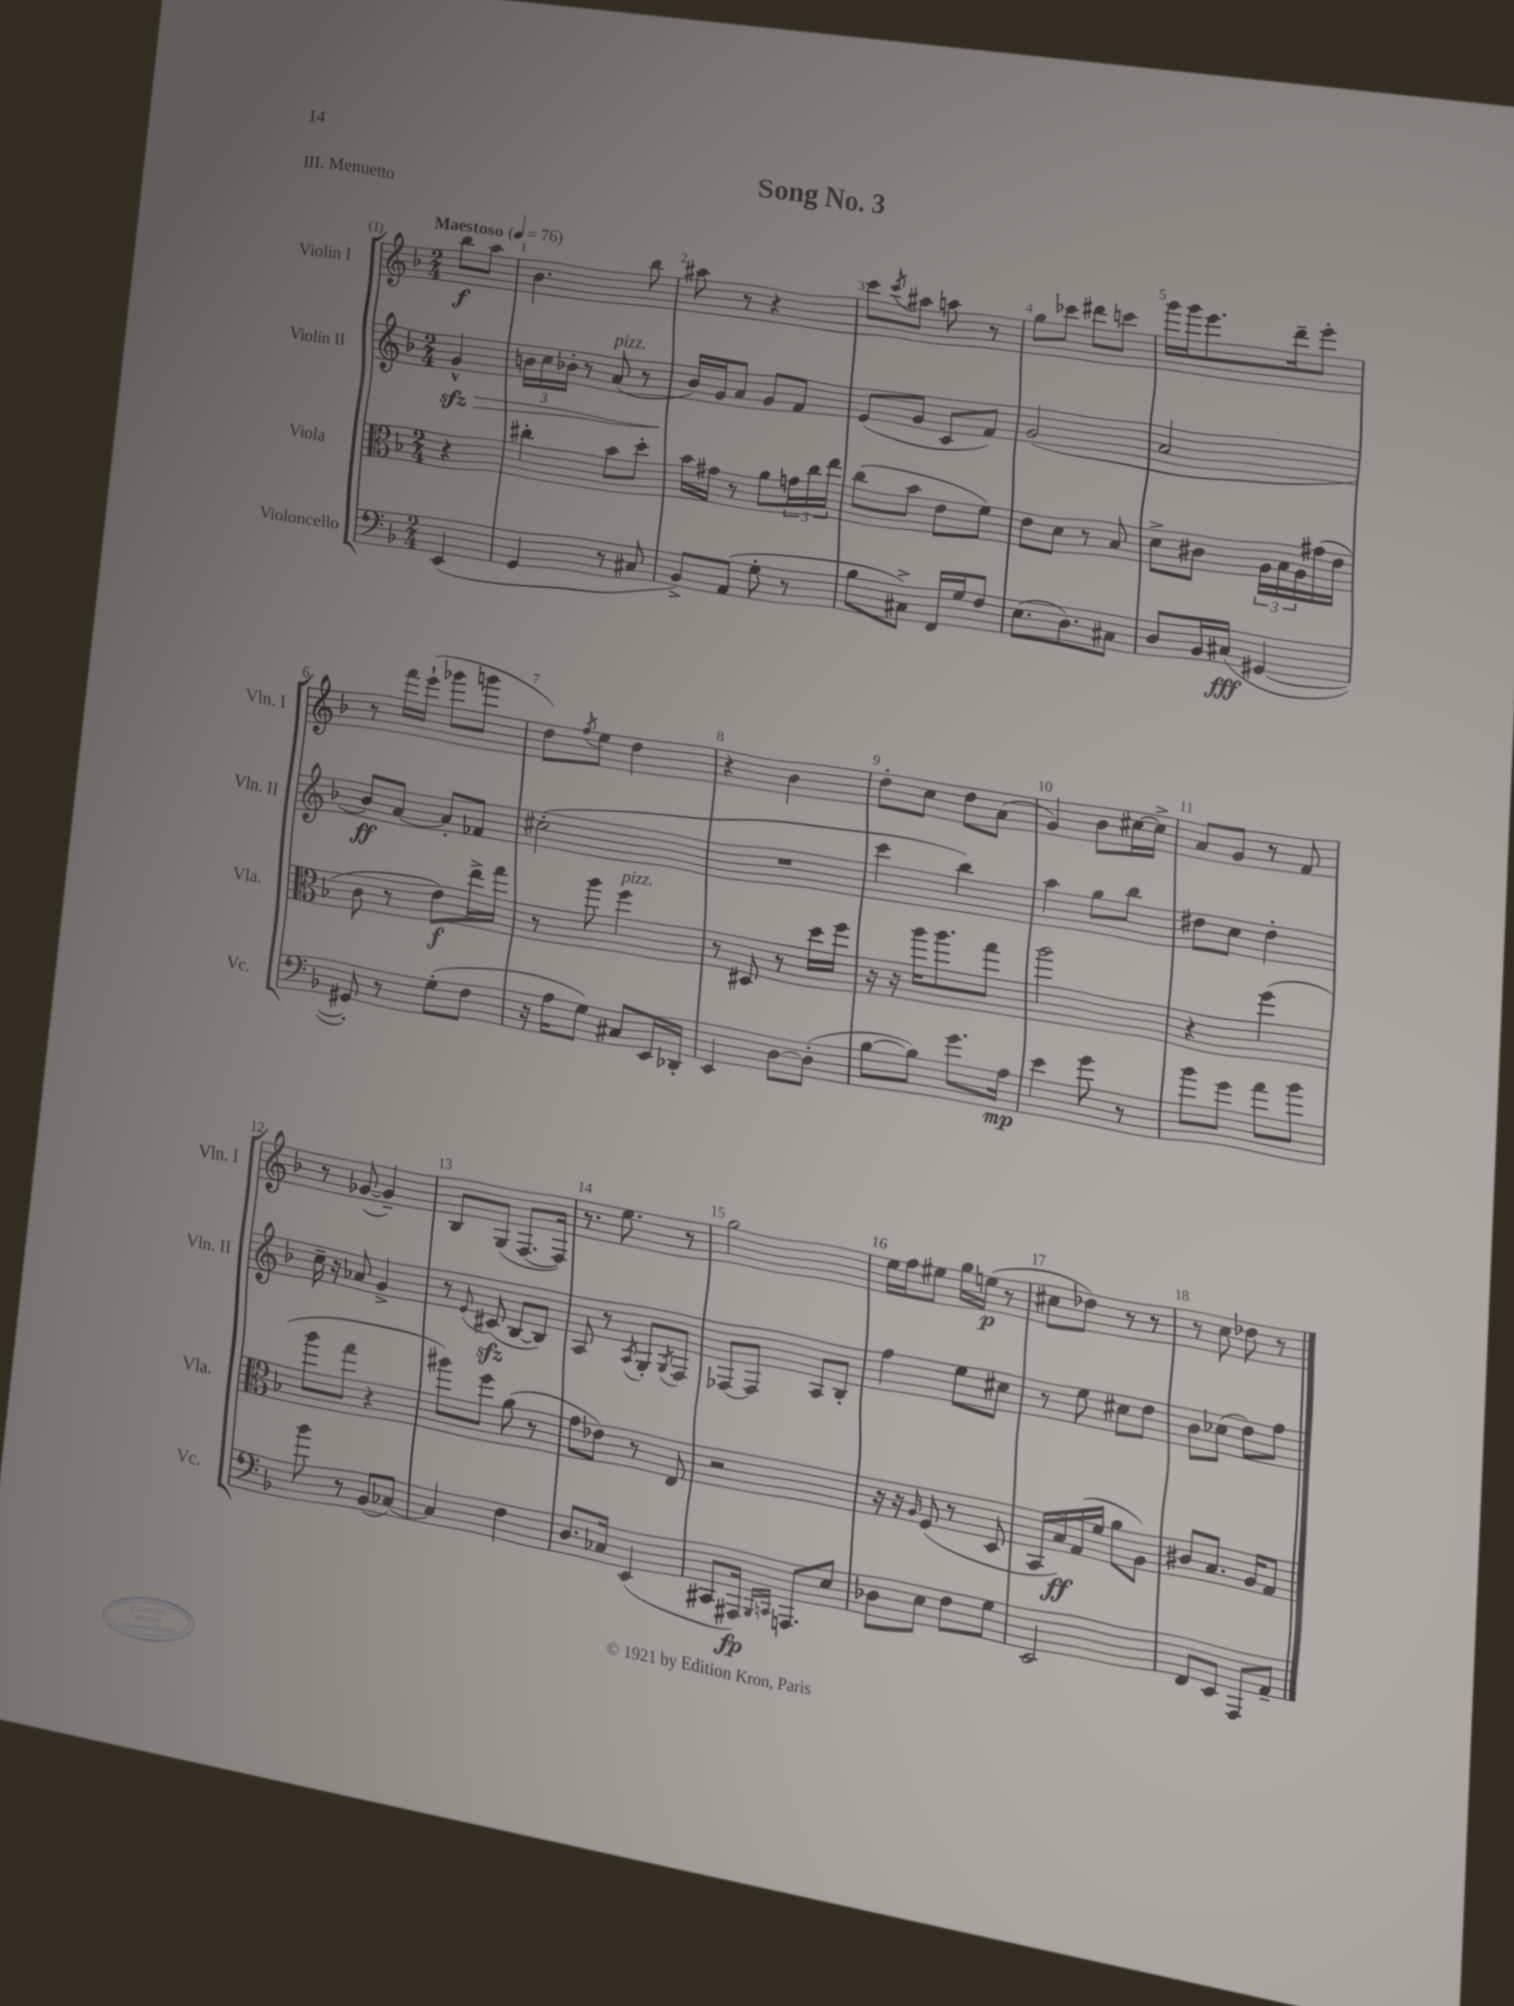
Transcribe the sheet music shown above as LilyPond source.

\header { title = "Song No. 3" piece = "III. Menuetto" }
<<
\new StaffGroup <<
\new Staff = "s0" \with { instrumentName = "Violin I" shortInstrumentName = "Vln. I" } {
    \clef treble \key f \major \numericTimeSignature \time 2/4 \partial 4 \tempo "Maestoso" 4 = 76
    bes''8\f a''8 |
    bes'4. bes''8 |
    ais''8 r8 r4 |
    c'''8 \acciaccatura { c'''8 } ais''8 a''8 r8 |
    g''8 ces'''8 dis'''8 c'''8 |
    g'''16 g'''16 e'''8. d'''16-- e'''8-. |
    r8 f'''16 e'''16-!( ges'''8 g'''8 |
    d''8) \acciaccatura { f''8 } e''8 d''4 |
    r4 bes'4 |
    d''8-. c''8 d''8 a'8( |
    g'4) bes'8 cis''16~ cis''16-> |
    a'8 g'8 r8 f'8 |
    r8 ges'8~( ges'4--) |
    bes8 g8( f8.~ f16) |
    r8. e''8. r8 |
    g''2 |
    e''16 f''16 eis''8 g''16 e''16\p( r8 |
    cis''8 des''8) r8 r8 |
    r8 c''8 des''8 r8 \bar "|." |
}
\new Staff = "s1" \with { instrumentName = "Violin II" shortInstrumentName = "Vln. II" } {
    \clef treble \key f \major \numericTimeSignature \time 2/4 \partial 4
    g'4-^\sfz\> |
    \tuplet 3/2 { b'16 c''16 bes'16-. } r8 a'8^\markup { \italic "pizz." }( r8 |
    bes'16\!) g'16 a'8 g'8 f'8 |
    e'8( g'8 c'8 f'8) |
    g'2( |
    a'2 |
    bes'8\ff) a'8~ a'8-. fes'8 |
    cis''2-.( |
    R2 |
    c'''4 bes''4) |
    a''4 g''8 bes''8 |
    dis''8 c''8 dis''4-. |
    c''16-- r16 aes'8 g'4-> |
    r8 \appoggiatura { e'8 } cis'8\sfz( bes8~ bes8) |
    a8 r8 \acciaccatura { a8 } g8-. \acciaccatura { g8 } f8 |
    fes8~ fes8 a8 bes8-. |
    f''4 e''8 cis''8 |
    r8 e''8 cis''8 d''8 |
    bes'8 ces''8( d''8) f''8 \bar "|." |
}
\new Staff = "s2" \with { instrumentName = "Viola" shortInstrumentName = "Vla." } {
    \clef alto \key f \major \numericTimeSignature \time 2/4 \partial 4
    r4 |
    cis''4-. bes'8 d''8-. |
    bes'16 gis'16 r8 a'8 \tuplet 3/2 { g'16 c''16 e''16 } |
    c''8( bes'8 e'8 f'8) |
    e'8 d'8 r8 bes8 |
    d'8-> cis'8 \tuplet 3/2 { a16 bes16 a16 } gis'16( e'16 |
    c'8 r8 e'8\f) e''16-> g''16 |
    r8 a''8 f''4^\markup { \italic "pizz." } |
    r8 dis8 r8 d''16 f''16 |
    r16 r16 a''16 a''8. g''8 |
    a''2 |
    r4 f''4( |
    a''8 g''8 r4 |
    ais''8) f''8 a'8( r8 |
    g'8 ees'8) r8 e8 |
    r2 |
    r16 r16 \grace { a16 } f8( r8 d8 |
    bes,16 bes16\ff) g16( f'16 a'8 a8) |
    cis'8 bes8. a16 g8 \bar "|." |
}
\new Staff = "s3" \with { instrumentName = "Violoncello" shortInstrumentName = "Vc." } {
    \clef bass \key f \major \numericTimeSignature \time 2/4 \partial 4
    e,4( |
    g,4 r8 cis8 |
    bes,8->) a,8( g8-. r8 |
    bes8 cis8->) f,16 g16 f8 |
    e8.( d8.) cis8 |
    d8 bes,16 cis16\fff( gis,4~ |
    gis,8-.) r8 g8-.( f8 |
    r16 a16 g8) cis8 e,16 des,16-. |
    e,4 d8~ d8-.( |
    bes8~ bes8) g'8. a16\mp |
    e'4 g'8 r8 |
    bes'8 g'8 a'8 bes'8 |
    bes'8 r8 bes,8( ces8~) |
    ces4 f4 |
    d8. ces16 e,4( |
    cis,8 ais,,16\fp) \grace { bes,,16 c,16 } a,,8. e8 |
    des8 e8 f8 g8 |
    e,2 |
    f,8 e,8 a,,8 a,8-- \bar "|." |
}
>>
>>
\layout { \context { \Score \override BarNumber.break-visibility = ##(#f #t #t) barNumberVisibility = #all-bar-numbers-visible } }
